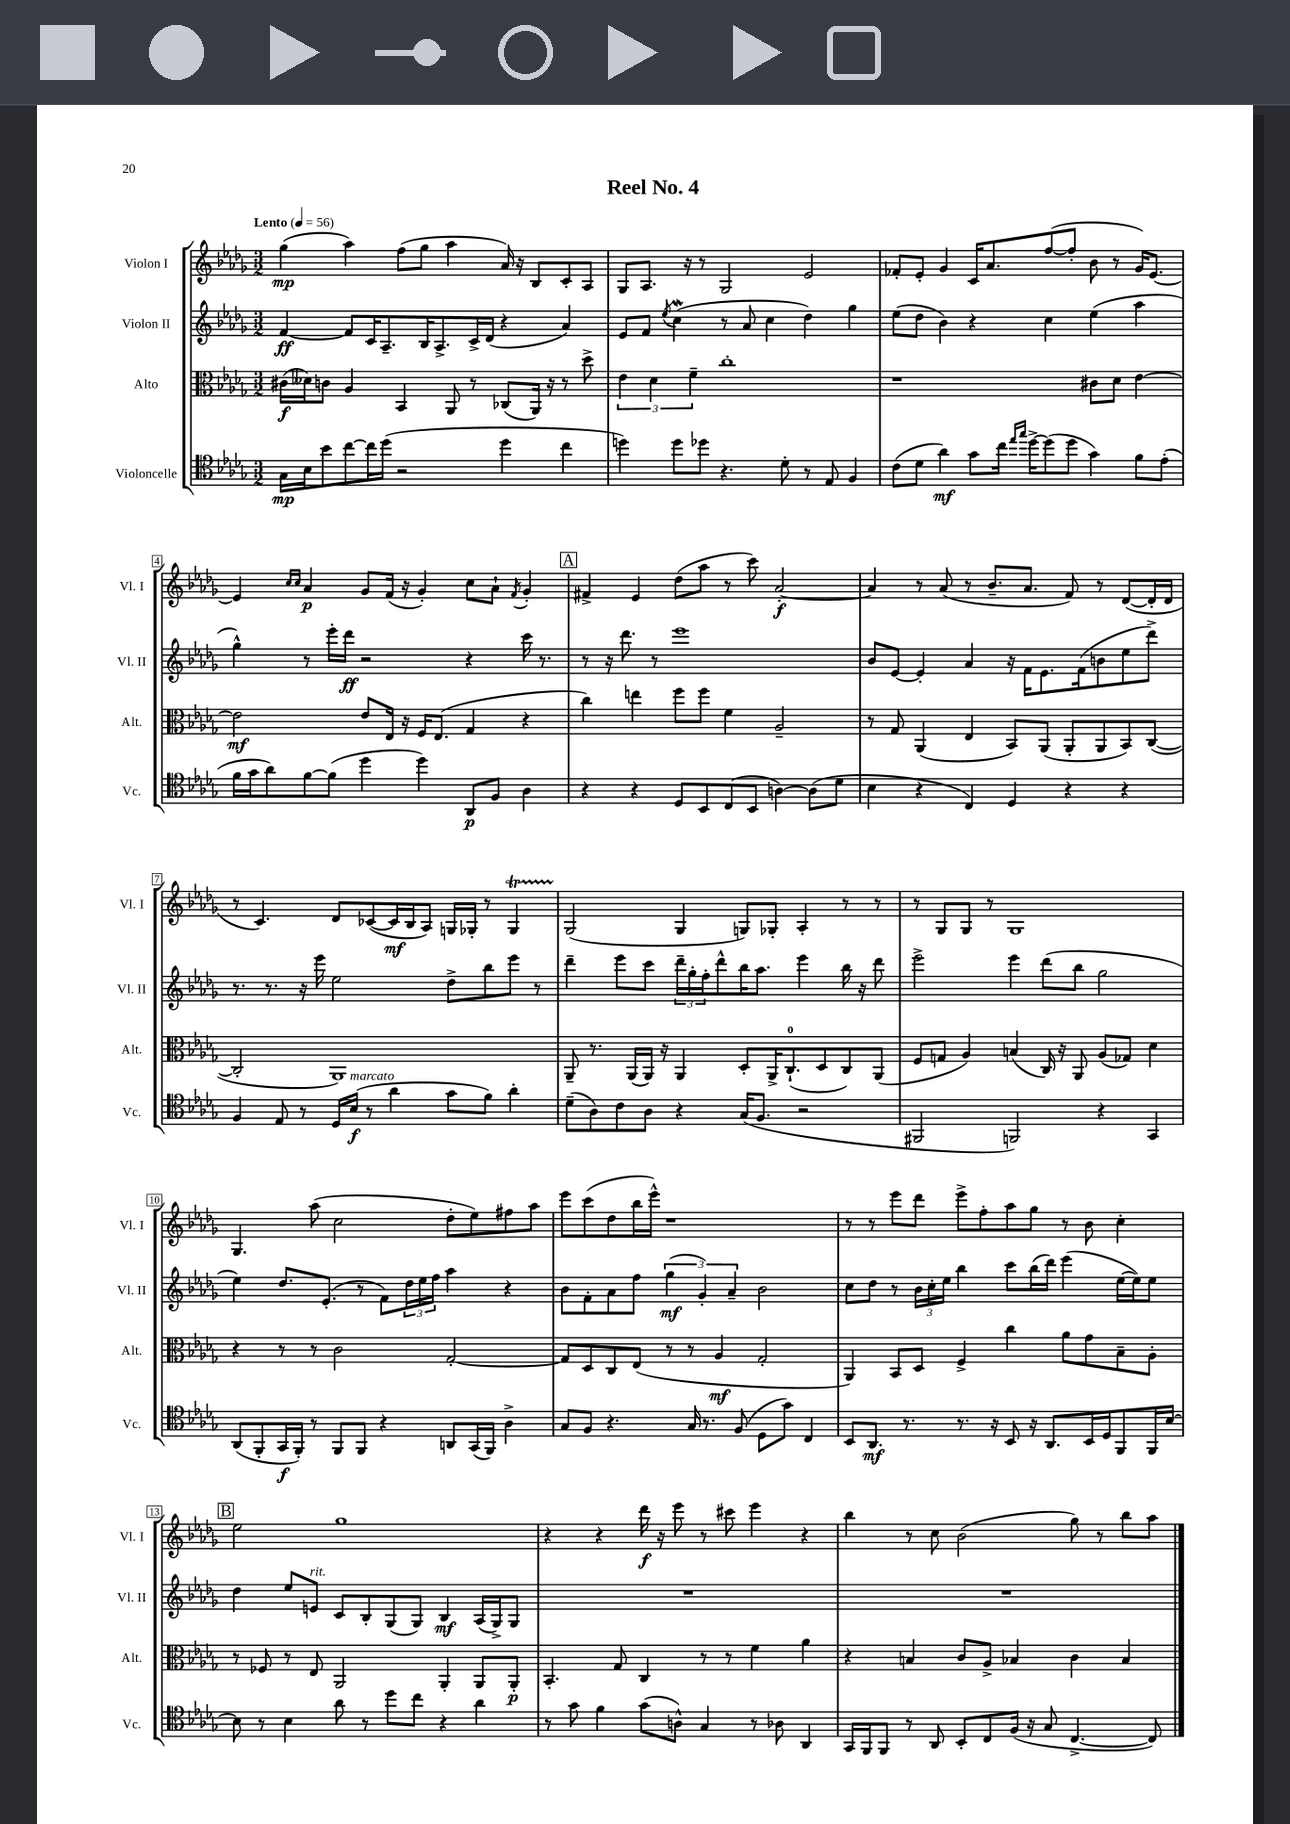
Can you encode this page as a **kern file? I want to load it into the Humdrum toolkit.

**kern	**dynam	**kern	**dynam	**kern	**dynam	**kern	**dynam
*part4	*part4	*part3	*part3	*part2	*part2	*part1	*part1
*staff4	*staff4	*staff3	*staff3	*staff2	*staff2	*staff1	*staff1
*I"Violoncelle	*	*I"Alto	*	*I"Violon II	*	*I"Violon I	*
*I'Vc.	*	*I'Alt.	*	*I'Vl. II	*	*I'Vl. I	*
*clefC4	*	*clefC3	*	*clefG2	*	*clefG2	*
*k[b-e-a-d-g-]	*	*k[b-e-a-d-g-]	*	*k[b-e-a-d-g-]	*	*k[b-e-a-d-g-]	*
*M3/2	*	*M3/2	*	*M3/2	*	*M3/2	*
*MM56	*	*MM56	*	*MM56	*	*MM56	*
=1	=1	=1	=1	=1	=1	=1	=1
!	!	!	!	!	!	!LO:TX:a:B:t=Lento	!
16G-\LL	mp	(16c#X\LL	f	[4f/	ff	(4gg-\	mp
16B-\J	.	16d--X\J)	.	.	.	.	.
8b-\	.	8cn\J	.	.	.	.	.
[8cc\	.	4A-/	.	8f/L]	.	4aa-\)	.
16cc\L]	.	.	.	16c/K	.	.	.
(16dd-\JJ	.	.	.	8.A-~/	.	.	.
2r	.	4BB-/	.	.	.	(8ff\L	.
.	.	.	.	16B-/K	.	8gg-\J	.
.	.	.	.	8.A-^/	.	.	.
.	.	8AA-/	.	.	.	4aa-\	.
.	.	8r	.	16c^/L	.	.	.
.	.	.	.	(16d-/JJ	.	.	.
4dd-\	.	(8C-X/L	.	4r	.	16a-/)	.
.	.	.	.	.	.	16r	.
.	.	16AA-/Jk)	.	.	.	8B-/L	.
.	.	16r	.	.	.	.	.
4cc\	.	8r	.	4a-/)	.	8c'/	.
.	.	8dd-^\	.	.	.	8A-/J	.
=2	=2	=2	=2	=2	=2	=2	=2
4ddn\)	.	6e-\	.	8e-/L	.	8G-/L	.
.	.	.	.	8f/J	.	8.A-/J	.
.	.	6d-\	.	.	.	.	.
.	.	.	.	8qee-/	.	.	.
8dd\L	.	.	.	(4ccW\	.	.	.
.	.	.	.	.	.	16r	.
.	.	6f~\	.	.	.	.	.
8dd-X\J	.	.	.	.	.	8r	.
4.r	.	1cc'	.	8r	.	2G-/	.
.	.	.	.	8a-/	.	.	.
.	.	.	.	4cc\	.	.	.
8d-'\	.	.	.	.	.	.	.
8r	.	.	.	4dd-\)	.	2e-/	.
8E-/	.	.	.	.	.	.	.
4F/	.	.	.	4gg-\	.	.	.
=3	=3	=3	=3	=3	=3	=3	=3
(8c\L	.	1r	.	(8ee-\L	.	8f-X'/L	.
8d-\J	.	.	.	8dd-\J	.	8e-'/J	.
4a-\)	mf	.	.	4b-\)	.	4g-/	.
8g-\L	.	.	.	4r	.	16c/KL	.
.	.	.	.	.	.	8.a-/	.
16cc\Jk	.	.	.	.	.	.	.
16qqee-/LL	.	.	.	.	.	.	.
16qqgg-/JJ	.	.	.	.	.	.	.
[16dd-^\KL	.	.	.	.	.	.	.
(8dd-\]	.	.	.	4cc\	.	([8ff/	.
8dd-\J	.	.	.	.	.	8ff'/J]	.
4g-\)	.	8c#X\L	.	(4ee-\	.	8b-\	.
.	.	8d-\J	.	.	.	8r	.
8f\L	.	[4e-\	.	4aa-\	.	16g-/KL)	.
.	.	.	.	.	.	[8.e-/J	.
(8e-'\J	.	.	.	.	.	.	.
!!LO:LB:g=z
=4	=4	=4	=4	=4	=4	=4	=4
16f\LL	.	2e-\]	mf	4gg-^^\)	.	4e-/]	.
16g-\J	.	.	.	.	.	.	.
8a-\)	.	.	.	.	.	.	.
.	.	.	.	.	.	16qqcc/LL	.
.	.	.	.	.	.	16qqcc/JJ	.
[8f\	.	.	.	8r	.	4a-/	p
(8f\J]	.	.	.	16eee-'\LL	.	.	.
.	.	.	.	16ddd-\JJ	ff	.	.
4dd-\	.	8e-/L	.	2r	.	8g-/L	.
.	.	16E-/Jk	.	.	.	(16f/Jk	.
.	.	16r	.	.	.	16r	.
4dd-\)	.	16F/KL	.	.	.	4g-'/)	.
.	.	(8.E-/J	.	.	.	.	.
8AA-/L	p	4G-/	.	4r	.	8cc\L	.
8F/J	.	.	.	.	.	8a-`\J	.
.	.	.	.	.	.	8qf/	.
4A-\	.	4r	.	16ccc\	.	4g-'/	.
.	.	.	.	8.r	.	.	.
!!LO:REH:place=s1:t=A
=5	=5	=5	=5	=5	=5	=5	=5
4r	.	4cc\)	.	8r	.	4f#X^/	.
.	.	.	.	16r	.	.	.
.	.	.	.	8.ddd-\	.	.	.
4r	.	4een\	.	.	.	4e-/	.
.	.	.	.	8r	.	.	.
8D-/L	.	8ff\L	.	1eee-	.	(8dd-\L	.
8BB-/	.	8ff\J	.	.	.	8aa-\J	.
(8C/	.	4f\	.	.	.	8r	.
8BB-/J	.	.	.	.	.	8ccc\)	.
[4An\)	.	2A-~/	.	.	.	[2a-'/	f
(8A\L]	.	.	.	.	.	.	.
8d-\J	.	.	.	.	.	.	.
=6	=6	=6	=6	=6	=6	=6	=6
4B-\	.	8r	.	8b-/L	.	4a-/]	.
.	.	8G-/	.	[8e-/J	.	.	.
4r	.	(4AA-/	.	4e-'/]	.	8r	.
.	.	.	.	.	.	(8a-/	.
4C/)	.	4E-/	.	4a-/	.	8r	.
.	.	.	.	.	.	8.b-~/L	.
4D-/	.	8BB-/L)	.	16r	.	.	.
.	.	.	.	16f\KL	.	8.a-/J	.
.	.	(8AA-/J	.	8.e-\	.	.	.
4r	.	8AA-'/L	.	.	.	8f/)	.
.	.	.	.	(16f\k	.	.	.
.	.	8AA-/	.	8bn\	.	8r	.
4r	.	8BB-/)	.	8ee-\	.	([8d-/L	.
.	.	([8C/J	.	8ddd-^\J)	.	16d-'/L]	.
.	.	.	.	.	.	16d-/JJ	.
!!LO:LB:g=z
=7	=7	=7	=7	=7	=7	=7	=7
4F/	.	2C'/]	.	8.r	.	8r	.
.	.	.	.	.	.	4.c/)	.
.	.	.	.	8.r	.	.	.
8E-/	.	.	.	.	.	.	.
8r	.	.	.	16r	.	.	.
.	.	.	.	16eee-\	.	.	.
16D-/LL	.	1AA-)	.	2ee-\	.	8d-/L	.
!LO:TX:a:i:t=marcato	!	!	!	!	!	!	!
(16B-/JJ	f	.	.	.	.	.	.
8r	.	.	.	.	.	([8c-X/	.
4a-\	.	.	.	.	.	16c-/L]	mf
.	.	.	.	.	.	16B-/J	.
.	.	.	.	.	.	8A-/J)	.
8g-\L	.	.	.	8dd-^\L	.	16Gn/LL	.
.	.	.	.	.	.	16G-X'/JJ	.
8f\J)	.	.	.	8bb-\	.	8r	.
4a-'\	.	.	.	8eee-\J	.	4G-T/	.
.	.	.	.	8r	.	.	.
=8	=8	=8	=8	=8	=8	=8	=8
(8d-~\L	.	8AA-~/	.	4ddd-~\	.	(2G-/	.
8A-\)	.	8.r	.	.	.	.	.
8c\	.	.	.	8eee-\L	.	.	.
.	.	(16AA-/LL	.	.	.	.	.
8A-\J	.	16AA-/JJ)	.	8ccc\J	.	.	.
.	.	16r	.	.	.	.	.
4r	.	4AA-/	.	24ddd-~\LL	.	4G-/	.
.	.	.	.	24gg-'\	.	.	.
.	.	.	.	24ff'\J	.	.	.
.	.	.	.	8ddd-^^\	.	.	.
(16G-/KL	.	8D-'/L	.	16bb-\K	.	8Gn/L)	.
8.F/J	.	.	.	8.aa-\J	.	.	.
.	.	16AA-^/K	.	.	.	8G-X'/J	.
.	.	(8.C`/	.	.	.	.	.
2r	.	.	.	4eee-\	.	4A-'/	.
.	.	8D-/	.	.	.	.	.
.	.	8C/)	.	16bb-\	.	8r	.
.	.	.	.	16r	.	.	.
.	.	(8AA-/J	.	8ddd-\	.	8r	.
=9	=9	=9	=9	=9	=9	=9	=9
2FF#X/	.	8F/L	.	2eee-^\	.	8r	.
.	.	8Gn/J	.	.	.	8G-/L	.
.	.	4A-/)	.	.	.	8G-/J	.
.	.	.	.	.	.	8r	.
2FFn/)	.	(4Bn/	.	4eee-\	.	1G-	.
.	.	16C/)	.	(8ddd-\L	.	.	.
.	.	16r	.	.	.	.	.
.	.	8AA-/	.	8bb-\J	.	.	.
4r	.	(8A-/L	.	2gg-\	.	.	.
.	.	8G-X/J)	.	.	.	.	.
4GG-/	.	4d-\	.	.	.	.	.
!!LO:LB:g=z
=10	=10	=10	=10	=10	=10	=10	=10
(8AA-/L	.	4r	.	4ee-\)	.	4.G-/	.
8FF'/	.	.	.	.	.	.	.
16GG-/L	f	8r	.	8.dd-/L	.	.	.
16FF'/JJ)	.	.	.	.	.	.	.
8r	.	8r	.	.	.	(8aa-\	.
.	.	.	.	(8.e-'/J	.	.	.
8FF/L	.	2c\	.	.	.	2cc\	.
8FF/J	.	.	.	8r	.	.	.
4r	.	.	.	8f\L)	.	.	.
.	.	.	.	24dd-\L	.	.	.
.	.	.	.	24ee-\	.	.	.
.	.	.	.	24ff\JJ	.	.	.
8AAn/L	.	[2G-'/	.	4aa-\	.	8dd-'\L	.
(16GG-/L	.	.	.	.	.	8ee-\)	.
16FF/JJ)	.	.	.	.	.	.	.
4A-^\	.	.	.	4r	.	8ff#X\	.
.	.	.	.	.	.	8aa-\J	.
=11	=11	=11	=11	=11	=11	=11	=11
8G-/L	.	8G-/L]	.	8b-\L	.	8eee-\L	.
8F/J	.	8D-/	.	8f'\	.	(8ccc\	.
4.r	.	8C/	.	8a-\	.	8dd-\	.
.	.	(8E-/J	.	8ff\J	.	16bb-\L	.
.	.	.	.	.	.	16eee-^^\JJ)	.
.	.	8r	.	(6gg-\	mf	1r	.
16G-/	.	8r	.	.	.	.	.
.	.	.	.	6g-'/)	.	.	.
8.r	.	.	.	.	.	.	.
.	.	4A-/	mf	.	.	.	.
.	.	.	.	6a-~/	.	.	.
(8F/	.	.	.	.	.	.	.
8D-\L	.	2G-'/	.	2b-\	.	.	.
8g-\J)	.	.	.	.	.	.	.
4C/	.	.	.	.	.	.	.
=12	=12	=12	=12	=12	=12	=12	=12
8BB-/L	.	4AA-/)	.	8cc\L	.	8r	.
8.AA-/J	mf	.	.	8dd-\J	.	8r	.
.	.	8BB-/L	.	8r	.	8eee-\L	.
8.r	.	.	.	.	.	.	.
.	.	8D-/J	.	24b-\LL	.	8ddd-\J	.
.	.	.	.	24cc'\	.	.	.
.	.	.	.	24ee-\JJ	.	.	.
8.r	.	4F^/	.	4bb-\	.	8eee-^\L	.
.	.	.	.	.	.	8ff'\	.
16r	.	.	.	.	.	.	.
8BB-/	.	4cc\	.	8ccc\L	.	8aa-\	.
16r	.	.	.	(16bb-\L	.	8gg-\J	.
8.AA-/L	.	.	.	16ddd-\JJ)	.	.	.
.	.	8a-\L	.	(4eee-\	.	8r	.
16BB-/L	.	8g-\	.	.	.	8b-\	.
16D-/J	.	.	.	.	.	.	.
8FF/	.	8B-~\	.	[16ee-\LL	.	4cc'\	.
.	.	.	.	16ee-\J])	.	.	.
16FF/L	.	8A-'\J	.	8ee-\J	.	.	.
[16B-/JJ	.	.	.	.	.	.	.
!!LO:LB:g=z
!!LO:REH:place=s1:t=B
=13	=13	=13	=13	=13	=13	=13	=13
8B-\]	.	8r	.	4dd-\	.	2ee-\	.
8r	.	8F-X/	.	.	.	.	.
4B-\	.	8r	.	8ee-/L	.	.	.
!	!	!	!	!LO:TX:a:i:t=rit.	!	!	!
.	.	8E-/	.	8en/J	.	.	.
8a-\	.	2AA-/	.	8c/L	.	1gg-	.
8r	.	.	.	8B-'/	.	.	.
8dd-\L	.	.	.	(8G-/	.	.	.
8cc\J	.	.	.	8G-/J)	.	.	.
4r	.	4AA-'/	.	4B-/	mf	.	.
4a-\	.	8AA-/L	.	(16A-/LL	.	.	.
.	.	.	.	16G-^/J)	.	.	.
.	.	8AA-'/J	p	8G-/J	.	.	.
=14	=14	=14	=14	=14	=14	=14	=14
8r	.	4.BB-'/	.	1.r	.	4r	.
8g-\	.	.	.	.	.	.	.
4f\	.	.	.	.	.	4r	.
.	.	8G-/	.	.	.	.	.
(8g-\L	.	4C/	.	.	.	16ddd-\	f
.	.	.	.	.	.	16r	.
8An^^\J)	.	.	.	.	.	8eee-\	.
4G-/	.	8r	.	.	.	8r	.
.	.	8r	.	.	.	8ccc#X\	.
8r	.	4f\	.	.	.	4eee-\	.
8A-X\	.	.	.	.	.	.	.
4AA-/	.	4a-\	.	.	.	4r	.
=15	=15	=15	=15	=15	=15	=15	=15
16GG-/LL	.	4r	.	1.r	.	4bb-\	.
16FF/J	.	.	.	.	.	.	.
8FF/J	.	.	.	.	.	.	.
8r	.	4Bn/	.	.	.	8r	.
8AA-/	.	.	.	.	.	8cc\	.
8BB-'/L	.	8c/L	.	.	.	(2b-\	.
8C/	.	8A-^/J	.	.	.	.	.
(16F/Jk	.	4B-X/	.	.	.	.	.
16r	.	.	.	.	.	.	.
8G-/	.	.	.	.	.	.	.
[4.C^/	.	4c\	.	.	.	8gg-\)	.
.	.	.	.	.	.	8r	.
.	.	4B-/	.	.	.	8bb-\L	.
8C/])	.	.	.	.	.	8aa-\J	.
==	==	==	==	==	==	==	==
*-	*-	*-	*-	*-	*-	*-	*-
